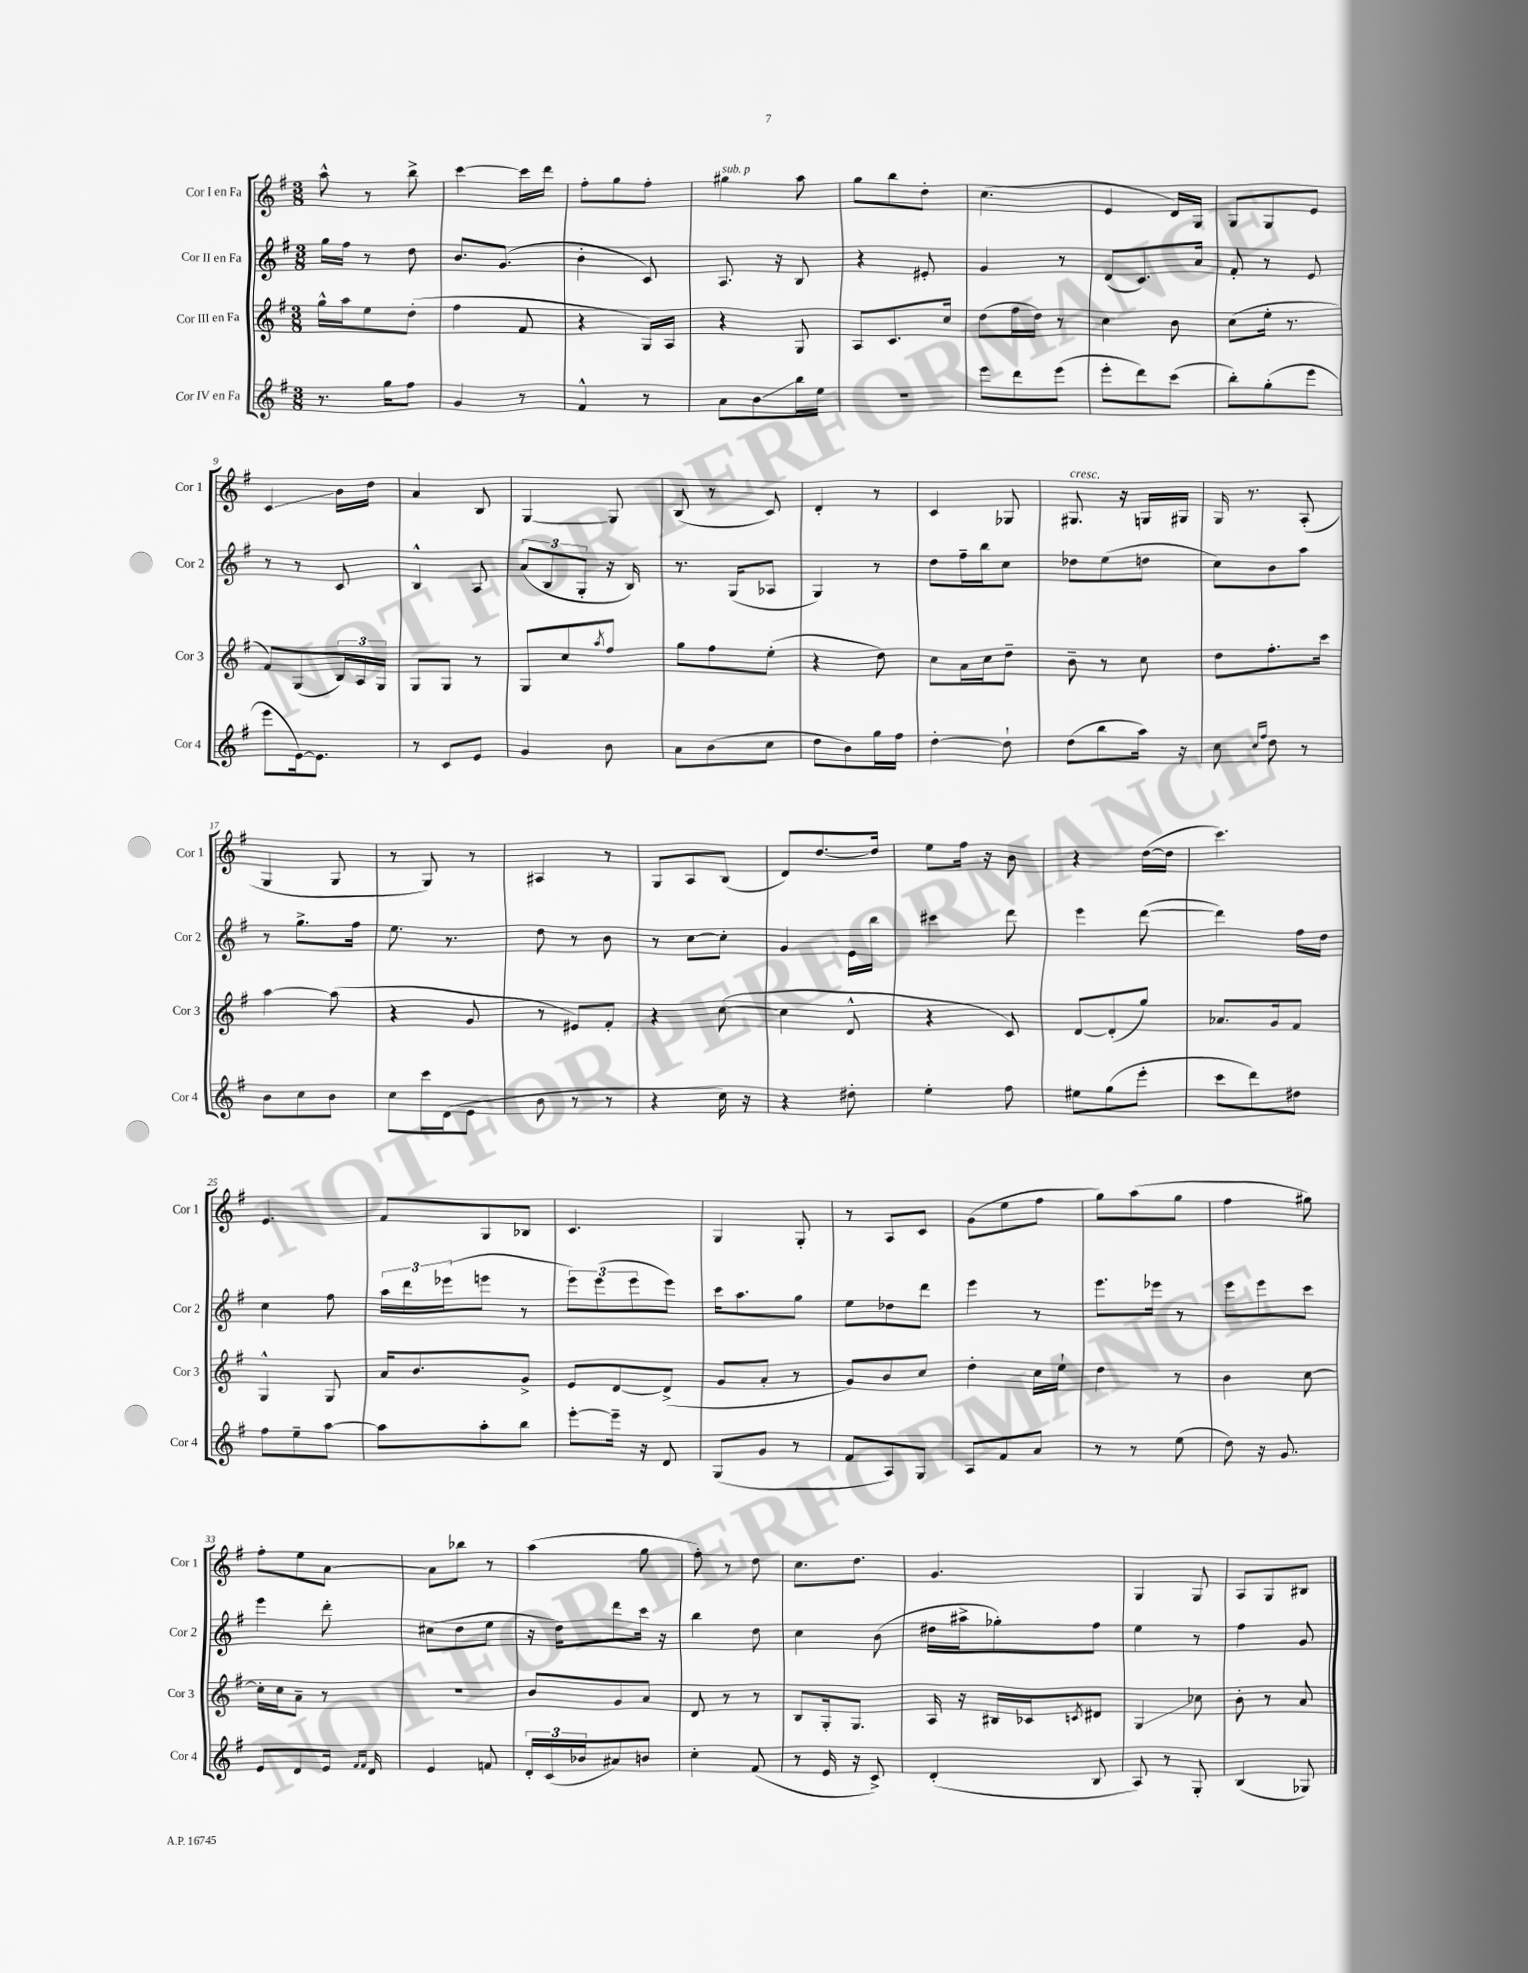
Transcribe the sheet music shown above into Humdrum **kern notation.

**kern	**kern	**kern	**kern
*staff4	*staff3	*staff2	*staff1
*clefG2	*clefG2	*clefG2	*clefG2
*k[f#]	*k[f#]	*k[f#]	*k[f#]
*M3/8	*M3/8	*M3/8	*M3/8
8.r	16gg^^\LL	16gg\LL	8aa^^\
.	16aa\J	16ff#\JJ	.
.	8ee\	8r	8r
16gg\LK	.	.	.
8ff#\J	(8dd'\J	8dd\	8bb^\
=	=	=	=
4g/	4ff#\	8.b/L	[4ccc\
.	.	(8.g/J	.
8r	8f#/	.	16ccc\]LL
.	.	.	16ddd\JJ
=	=	=	=
4f#^^/	4r	4b'\	8ff#'\L
.	.	.	8gg\
8r	16G/LL)	8c/)	8ff#'\J
.	16A/JJ	.	.
=	=	=	=
8a\L	4r	8.A/	4gg#\
8b\	.	.	.
.	.	16r	.
16bb\L	8G/	8B/	8aa\
16ee\JJ	.	.	.
=	=	=	=
4.r	8A/L	4r	8gg\L
.	8.c/	.	8bb\
.	.	8e#'/	8dd'\J
.	16cc/Jk	.	.
=	=	=	=
8eee\L	(8dd\L	4g/	(4.cc\
8ddd\	16ff#\L	.	.
.	16dd\JJ)	.	.
(8eee\J	8r	8r	.
=	=	=	=
8eee'\L	4cc\	(8d/L	4e/
8ddd\)	.	8.c/)	.
(8ccc\J	8b\	.	16d/LL)
.	.	16a/Jk	16G/JJ
=	=	=	=
8bb'\L)	(8cc\L	8f#'/	8G/L
(8gg'\	16ee'\Jk	8r	8G/
.	8.r	.	.
8eee\J	.	8e/	8e/J
=	=	=	=
8eee\L	8f#/L)	8r	4c/
[16e\k)	(8G/	8r	.
8.e\]J	.	.	.
.	24B/L)	8c/	16b\LL
.	24A/	.	.
.	.	.	16dd\JJ
.	24G/JJ	.	.
=	=	=	=
8r	8G/L	4B^^/	4a/
8c/L	8G/J	.	.
8e/J	8r	8A/	8B/
=	=	=	=
4g/	8G/L	(12a/L	[4G/
.	.	12B/	.
.	8cc/	.	.
.	.	12G'/J	.
.	8qaa/	.	.
8b\	8ff#/J	16r	8G/]
.	.	16B/)	.
=	=	=	=
8a\L	8gg\L	8.r	(8B/
(8b\	8ff#\	.	8r
.	.	(16G/LK	.
8cc\J	(8ee'\J	8A-/J	8c/)
=	=	=	=
8dd\L	4r	4G/)	4d'/
8b\)	.	.	.
16gg\L	8dd\)	8r	8r
16ff#\JJ	.	.	.
=	=	=	=
[4dd'\	8cc\L	8dd\L	4c/
.	16a\L	16ff#~\L	.
.	16cc\J	16bb\J	.
8dd`\]	8dd~\J	8cc\J	8G-/
=	=	=	=
(8dd\L	8b~\	8dd-\L	8.G#/
8bb\	8r	(8ee\	.
.	.	.	16r
16aa\Jk)	8cc\	8dd\J	16G/LL
16r	.	.	16G#/JJ
=	=	=	=
8cc\	8dd\L	8cc\L)	16G/
.	.	.	8.r
16qqcc/LL	.	.	.
16qqff#/JJ	.	.	.
8dd\	8.ff#'\	8b\	.
8r	.	8aa\J	(8A'/
.	16ccc\Jk	.	.
=	=	=	=
8b\L	[4aa\	8r	4G/
8cc\	.	8.gg^\L	.
8b\J	(8aa\]	.	8G/
.	.	16ff#\Jk	.
=	=	=	=
8cc\L	4r	8.ee\	8r
16ccc\L	.	.	8G/)
(16d\J	.	8.r	.
8e\J	8g/	.	8r
=	=	=	=
8b\	8r	8dd\	4A#/
8r	8e#/L)	8r	.
8r	8f#'/J	8b\	8r
=	=	=	=
4r	4r	8r	8G/L
.	.	[8cc\L	8A/
16cc\)	([8cc\	8cc'\]J	(8B/J
16r	.	.	.
=	=	=	=
4r	4cc\]	4g/	8d/L)
.	.	.	[8.dd/
8dd#'\	8d^^/	16e\LL	.
.	.	16bb\JJ	16dd/]Jk
=	=	=	=
4ee'\	4r	4ccc#\	8ee\L
.	.	.	16ff#\Jk
.	.	.	16r
8ff#\	8c/)	8ddd\	8b\
=	=	=	=
8ee#\L	[8d/L	4eee\	4r
(8gg\	(8d'/]	.	.
8eee'\J	8gg/J)	([8ddd\	([16dd\LL
.	.	.	16dd\]JJ
=	=	=	=
8ccc\L	8.a-/L	4ddd\])	4.ccc\)
8ddd\)	.	.	.
.	16g/k	.	.
8dd#\J	8f#/J	16ff#\LL	.
.	.	16dd\JJ	.
=	=	=	=
8ff#\L	4G^^/	4cc\	4.e/
8ee~\	.	.	.
[8aa\J	8G/	8ff#\	.
=	=	=	=
8aa\]L	16a/LK	24aa\LL	8f#/L
.	.	24ddd\	.
.	8.b/	.	.
.	.	(24eee-\J	.
8aa'\	.	8eee\J	8G/
8bb\J	8g^/J	8r	8B-/J
=	=	=	=
[8eee'\L	8e/L	12eee\L)	4.c/
.	.	(12eee\	.
16eee~\]Jk	[8d/	.	.
.	.	12eee\	.
16r	.	.	.
8d/	(8d^/]J	8eee\J)	.
=	=	=	=
(8G/L	8g/L	16ccc\LK	4G/
.	.	8.aa\	.
8g/J	8a'/J	.	.
8r	8r	8gg\J	8G'/
=	=	=	=
8f#/L	8g/L)	8ee\L	8r
8A/)	8b/	8dd-\	8A/L
8G/J	8cc/J	8ddd\J	8c/J
=	=	=	=
8A/L	4dd'\	4eee\	(8g\L
8f#/	.	.	8ee\
8a/J	16cc\LL	8r	8ff#\J
.	16ee`\JJ	.	.
=	=	=	=
8r	4dd\	8.eee\L	8gg\L)
8r	.	.	(8aa\
.	.	16eee-\Jk	.
(8ee\	8r	8r	8gg\J
=	=	=	=
8dd\)	4b\	8eee\L	4ff#\
16r	.	8eee\	.
8.g/	.	.	.
.	[8cc\	8ccc\J	8gg#\)
=	=	=	=
8e/L	16cc'\]LL	4eee\	8ff#'\L
.	16cc\J	.	.
8d/	8a~\J	.	8ee\
16e/Jk	8r	8ddd'\	[8a\J
16qqf#/LL	.	.	.
16qqf#/JJ	.	.	.
16d/	.	.	.
=	=	=	=
4e/	4.r	(8cc#\L	8a\]L
.	.	8dd\	8bb-\J
8f/	.	8ee\J	8r
=	=	=	=
24d'/LL	8b/L	16r	(4aa\
(24c/	.	.	.
.	.	16dd\LK)	.
24b-/J	.	.	.
8a#/)	8g/	8ddd\	.
8b/J	8a/J	16ccc\Jk	8gg\
.	.	16r	.
=	=	=	=
4cc'\	8d/	4bb\	8ff#'\)
.	8r	.	8r
(8f#/	8r	8dd\	8dd\
=	=	=	=
8r	8B/L	4cc\	8.cc\L
16e/	16G'/k	.	.
16r	8.G/J	.	8.dd\J
8c^/)	.	(8b\	.
=	=	=	=
(4d'/	16A/	16dd#\LL	4.g/
.	16r	16aa#^\J	.
.	16B#/LL	8gg-'\)	.
.	16c-/J	.	.
.	8qc/	.	.
8B/	8d#/J	8ff#\J	.
=	=	=	=
8A/)	4G/	4ee\	4G/
8r	.	.	.
8G'/	8cc-\	8r	8G/
=	=	=	=
(4B/	8b'\	4ff#\	8A/L
.	8r	.	8G/
8G-/)	8a/	8g/	8B#/J
==	==	==	==
*-	*-	*-	*-
